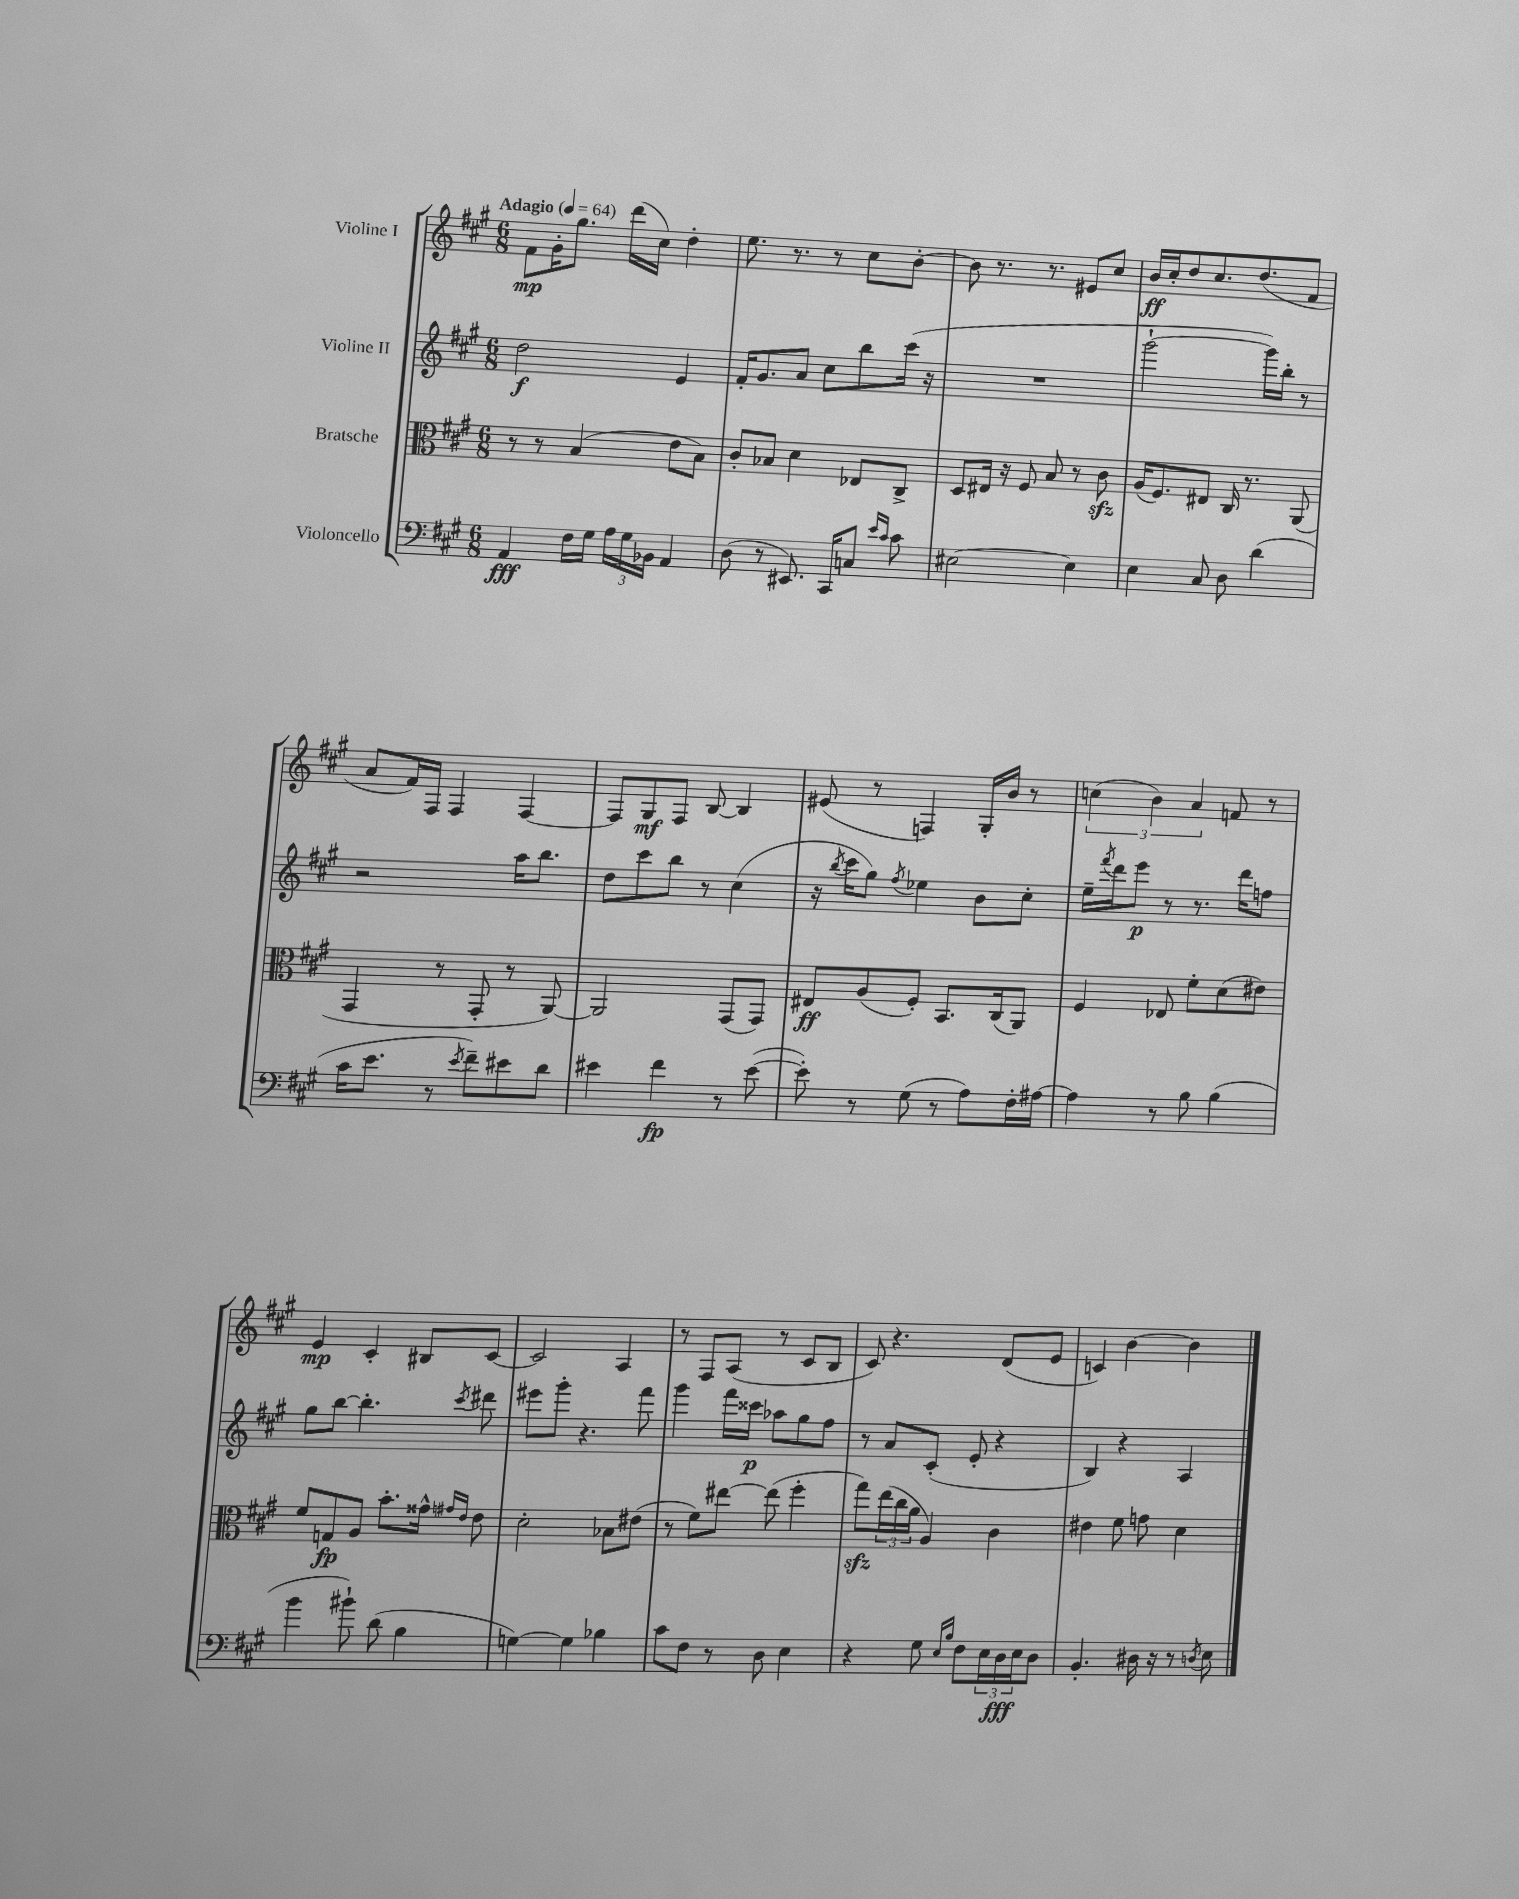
<<
\new StaffGroup <<
\new Staff = "s0" \with { instrumentName = "Violine I" } {
    \clef treble \key a \major \numericTimeSignature \time 6/8 \tempo "Adagio" 4 = 64
    fis'8\mp gis'16-. gis''8. d'''16( cis''16) d''4-. |
    e''8. r8. r8 cis''8 b'8~-. |
    b'8 r8. r8. eis'8 cis''8 |
    b'16\ff cis''16-. d''8 cis''8. d''8.( fis'8 |
    a'8 fis'16) fis16 fis4 fis4~ |
    fis8 gis8\mf fis8 b8~ b4 |
    eis'8( r8 f4) gis16-. b'16 r8 |
    \tuplet 3/2 { c''4( b'4) a'4 } f'8 r8 |
    e'4\mp cis'4-. bis8 cis'8~ |
    cis'2 a4 |
    r8 fis8 a8( r8 cis'8 b8 |
    cis'8) r4. d'8( e'8 |
    c'4) b'4~ b'4 \bar "|." |
}
\new Staff = "s1" \with { instrumentName = "Violine II" } {
    \clef treble \key a \major \numericTimeSignature \time 6/8
    d''2\f e'4 |
    fis'16-. gis'8. a'8 cis''8 b''8 cis'''16( r16 |
    R2. |
    gis'''2~-! gis'''16) b''16-. r8 |
    r2 a''16 b''8. |
    d''8 cis'''8 b''8 r8 cis''4( |
    r16 \acciaccatura { b''8 } cis'''16 gis''8) \acciaccatura { fis''8 } ees''4 b'8 cis''8-. |
    e''16-- \acciaccatura { fis'''8 } d'''16 e'''8\p r8 r8. d'''16 f''8 |
    gis''8 b''8~ b''4.-. \acciaccatura { cis'''8 } dis'''8 |
    eis'''8 gis'''8-. r4. fis'''8 |
    gis'''4 fis'''16 cisis'''16\p aes''8 gis''8 fis''8 |
    r8 a'8 cis'8-.( e'8-. r4 |
    b4) r4 a4 \bar "|." |
}
\new Staff = "s2" \with { instrumentName = "Bratsche" } {
    \clef alto \key a \major \numericTimeSignature \time 6/8
    r8 r8 b4( e'8 b8) |
    cis'8-. bes8 d'4 ees8 cis8-> |
    d8 eis16 r16 fis8 b8 r8 cis'8\sfz |
    a16( fis8.) eis8 cis16 r8. a,8( |
    gis,4 r8 gis,8-. r8 a,8~) |
    a,2 gis,8( gis,8) |
    eis8\ff a8( fis8-.) b,8. cis16( a,8) |
    fis4 ees8 fis'8-. d'8( eis'8) |
    fis'8 g8\fp a8 b'8.-. gisis'16-^ \grace { gis'16 e'16 } e'8 |
    d'2-. bes8 eis'8( |
    r8 fis'8) eis''8~ eis''8( fis''4-. |
    gis''8\sfz) \tuplet 3/2 { e''16( cis''16 a'16 } a4) cis'4 |
    eis'4 fis'8 g'8 d'4 \bar "|." |
}
\new Staff = "s3" \with { instrumentName = "Violoncello" } {
    \clef bass \key a \major \numericTimeSignature \time 6/8
    a,4\fff fis16 gis16 \tuplet 3/2 { a16 gis16 bes,16 } a,4 |
    d8( r8 eis,8.) cis,16 c8 \grace { e'16 cis'16 } cis'8 |
    eis2~ eis4 |
    e4 cis8 d8 d'4( |
    cis'16 e'8. r8 \acciaccatura { e'8 } fis'8--) eis'8 d'8 |
    eis'4 fis'4\fp r8 eis'8~( |
    eis'8-.) r8 gis8( r8 a8) fis16-. ais16~ |
    ais4 r8 b8 b4( |
    b'4 bis'8-!) d'8( b4 |
    g4~) g4 bes4 |
    cis'8 fis8 r8 d8 e4 |
    r4 gis8 \grace { e16 b16 } fis8 \tuplet 3/2 { e16 d16\fff e16 } d8 |
    b,4.-. dis16 r16 r8 \acciaccatura { d8 } e8 \bar "|." |
}
>>
>>
\layout { \context { \Score \remove "Bar_number_engraver" } }
